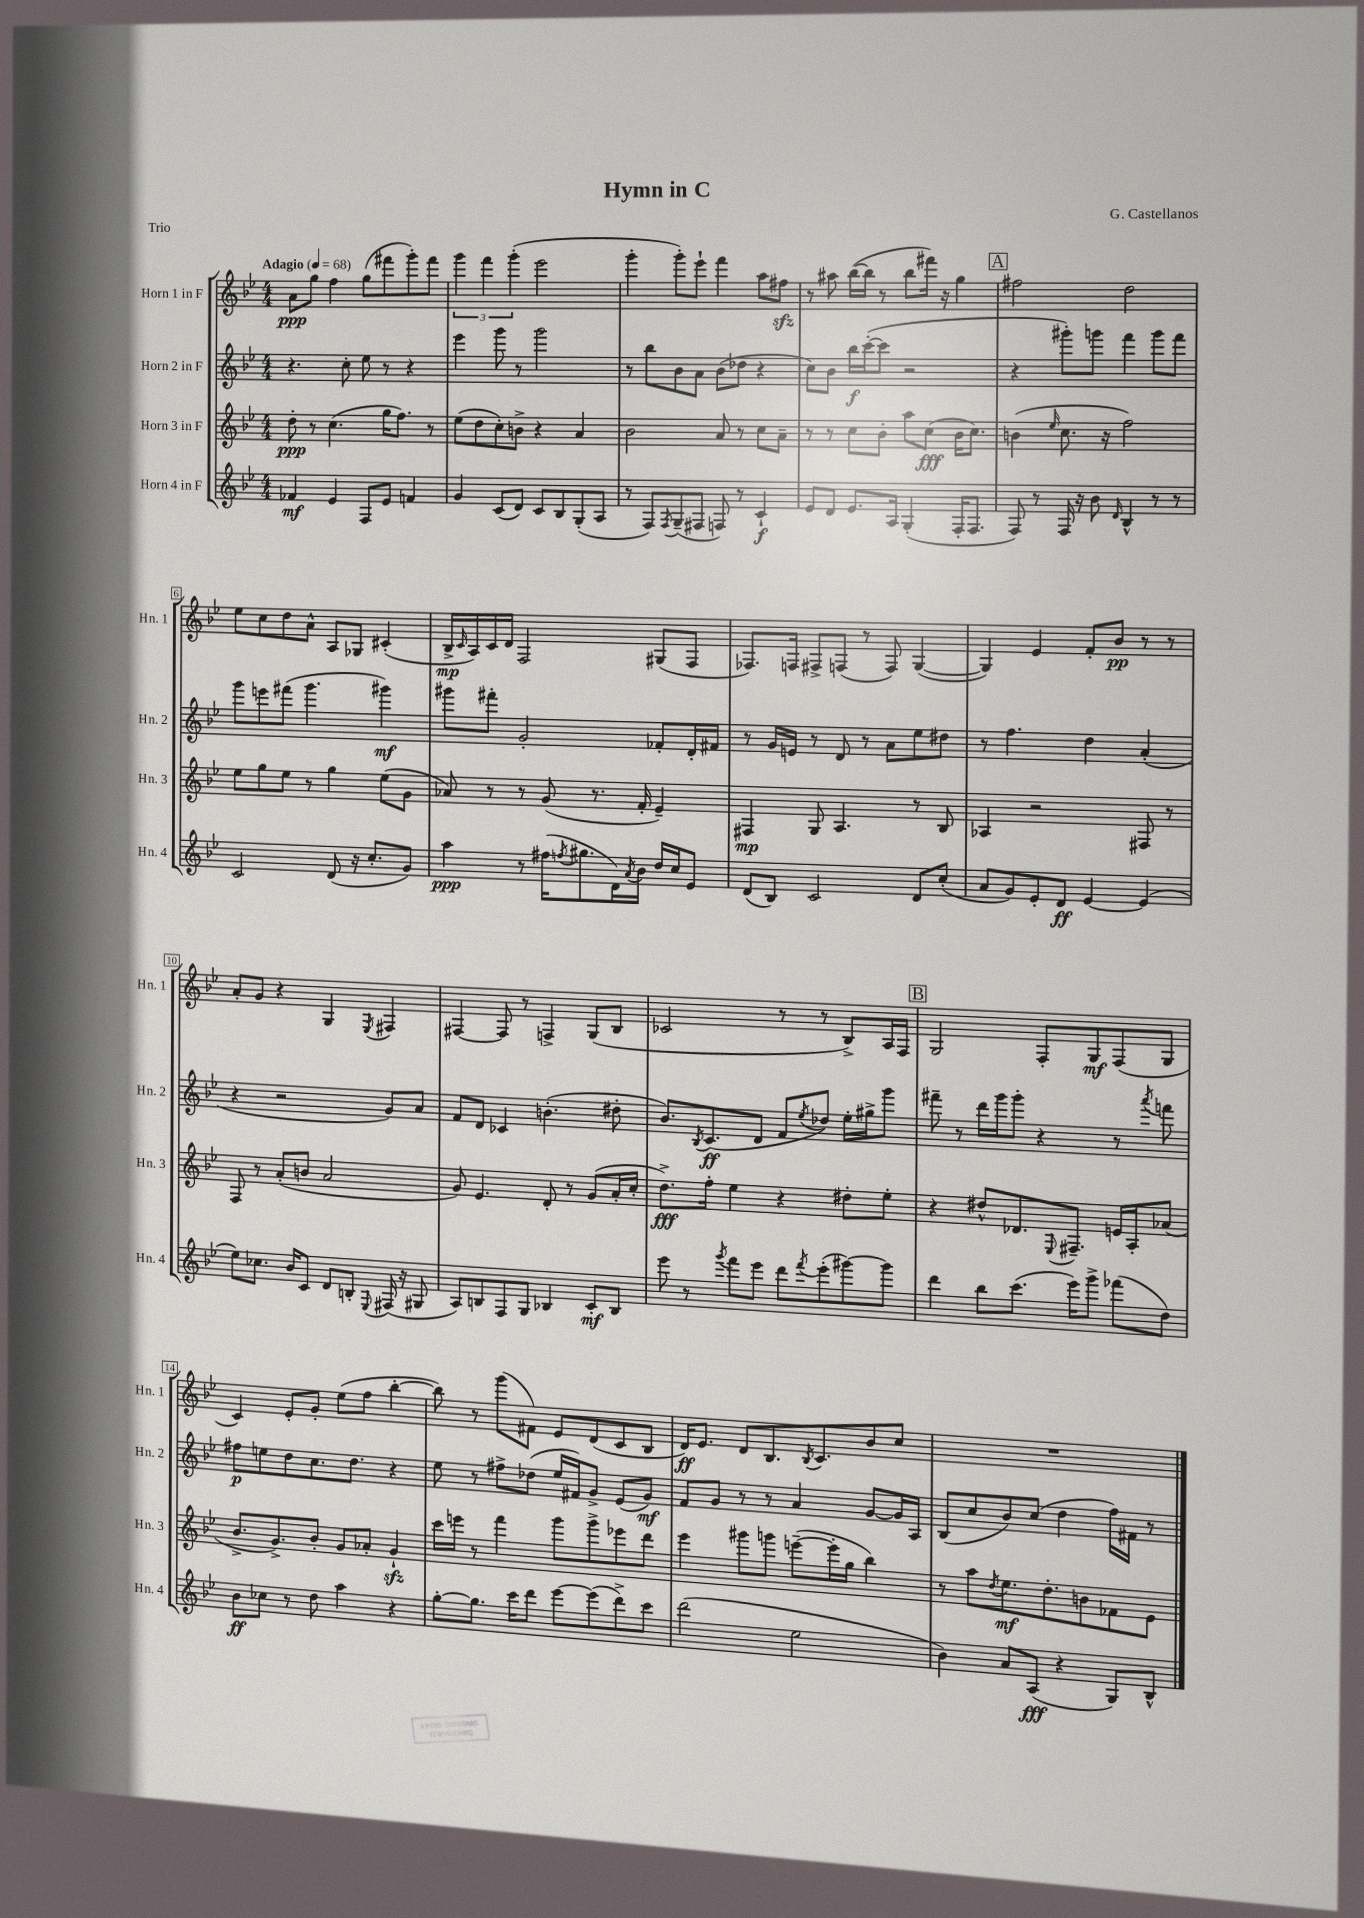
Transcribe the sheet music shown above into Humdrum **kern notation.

**kern	**dynam	**kern	**dynam	**kern	**dynam	**kern	**dynam
*part4	*part4	*part3	*part3	*part2	*part2	*part1	*part1
*staff4	*staff4	*staff3	*staff3	*staff2	*staff2	*staff1	*staff1
*I"Horn 4 in F	*	*I"Horn 3 in F	*	*I"Horn 2 in F	*	*I"Horn 1 in F	*
*I'Hn. 4	*	*I'Hn. 3	*	*I'Hn. 2	*	*I'Hn. 1	*
*clefG2	*	*clefG2	*	*clefG2	*	*clefG2	*
*k[b-e-]	*	*k[b-e-]	*	*k[b-e-]	*	*k[b-e-]	*
*M4/4	*	*M4/4	*	*M4/4	*	*M4/4	*
*MM68	*	*MM68	*	*MM68	*	*MM68	*
=1	=1	=1	=1	=1	=1	=1	=1
!	!	!	!	!	!	!LO:TX:a:B:t=Adagio	!
4f-X/	mf	8dd'\	ppp	4.r	.	8a\L	ppp
.	.	8r	.	.	.	8gg\J	.
4e-/	.	(4.cc\	.	.	.	4ff\	.
.	.	.	.	8cc'\	.	.	.
8F/L	.	.	.	8ee-\	.	(8gg\L	.
8e-/J	.	16gg\KL	.	8r	.	8fff#X\	.
.	.	8.ff\J)	.	.	.	.	.
4fn/	.	.	.	4r	.	8ggg'\)	.
.	.	8r	.	.	.	8fff#\J	.
=2	=2	=2	=2	=2	=2	=2	=2
4g/	.	(8ee-\L	.	4eee-\	.	6ggg\	.
.	.	8dd\	.	.	.	.	.
.	.	.	.	.	.	6fff\	.
(8c/L	.	8cc'\)	.	8ggg\	.	.	.
.	.	.	.	.	.	(6ggg'\	.
8d/J)	.	8bn^\J	.	8r	.	.	.
8c/L	.	4r	.	2ggg\	.	2eee-\	.
8B-/	.	.	.	.	.	.	.
(8G'/	.	4a/	.	.	.	.	.
8A/J	.	.	.	.	.	.	.
=3	=3	=3	=3	=3	=3	=3	=3
8r	.	2b-\	.	8r	.	4ggg'\	.
8F/L)	.	.	.	8bb-\L	.	.	.
8qF/	.	.	.	.	.	.	.
(8G~/	.	.	.	8b-\	.	8ggg'\L)	.
8F#X/J	.	.	.	8a\J	.	8eee-`\J	.
8Fn/)	.	8a/	.	(8b-\L	.	4fff\	.
8r	.	8r	.	8dd-X\J	.	.	.
4c`/	f	8cc\L	.	4r	.	8aa\L	.
.	.	8a~\J	.	.	.	8ff#Xzz\J	.
=4	=4	=4	=4	=4	=4	=4	=4
8e-/L	.	8r	.	8cc\L)	.	8r	.
8d/J	.	8r	.	8b-\J	.	8aa#X\	.
8.e-/L	.	8cc\L	.	16bb-\LL	f	([16bb-\LL	.
.	.	.	.	([16ccc'\J	.	16bb-\JJ]	.
.	.	8b-'\J	.	8ccc\J]	.	8r	.
16A/Jk	.	.	.	.	.	.	.
(4G'/	.	8aa\L	.	2r	.	8bb-\L	.
.	.	(8cc\J	fff	.	.	16fff#X\Jk)	.
.	.	.	.	.	.	16r	.
16F'/KL	.	16b-\KL	.	.	.	4gg\	.
8.F/J	.	8.cc\J)	.	.	.	.	.
!!LO:REH:place=s1:t=A
=5	=5	=5	=5	=5	=5	=5	=5
8F/)	.	(4bn\	.	4r	.	2ff#X\	.
8r	.	.	.	.	.	.	.
.	.	16qqee-/	.	.	.	.	.
16F/	.	8.cc\	.	8ggg#X'\L)	.	.	.
16r	.	.	.	.	.	.	.
8b-\	.	.	.	8gggn\J	.	.	.
.	.	16r	.	.	.	.	.
16qqd/	.	.	.	.	.	.	.
4B-^^/	.	2ff\)	.	4fff\	.	2dd\	.
8r	.	.	.	8ggg\L	.	.	.
8r	.	.	.	8fff\J	.	.	.
!!LO:LB:g=z
=6	=6	=6	=6	=6	=6	=6	=6
2c/	.	8ee-\L	.	8ggg\L	.	8ee-\L	.
.	.	8gg\	.	8eeen\	.	8cc\	.
.	.	8ee-\J	.	(8fff#X\J	.	8dd\	.
.	.	8r	.	4.ggg\	.	8a^^\J	.
(8d/	.	4gg\	.	.	.	8A/L	.
16r	.	.	.	.	.	8G-X/J	.
8.cc'/L	.	.	.	.	.	.	.
.	.	(8ee-\L	.	4ggg#X\)	mf	(4c#X'/	.
8g/J)	.	8g\J	.	.	.	.	.
=7	=7	=7	=7	=7	=7	=7	=7
4aa\	ppp	8a-X/)	.	8ggg#X\L	.	16B-^/LL	mp
.	.	.	.	.	.	16qqc/	.
.	.	.	.	.	.	16A/)	.
.	.	8r	.	8fff#X'\J	.	16c/	.
.	.	.	.	.	.	16d/JJ	.
8r	.	8r	.	2g'/	.	2F/	.
(16ff#X\KL	.	(8g/	.	.	.	.	.
8qffn/	.	.	.	.	.	.	.
8.gg#X\	.	.	.	.	.	.	.
.	.	8.r	.	.	.	.	.
16d\L)	.	.	.	.	.	.	.
8qa/	.	.	.	.	.	.	.
16b-\JJ	.	16f'/	.	.	.	.	.
16dd/LL	.	4e-~/)	.	8f-X'/L	.	(8G#X/L	.
16cc/J	.	.	.	.	.	.	.
8e-/J	.	.	.	16d'/L	.	8F/J	.
.	.	.	.	16f#X/JJ	.	.	.
=8	=8	=8	=8	=8	=8	=8	=8
(8d/L	.	4F#X/	mp	8r	.	8.F-X/L)	.
8B-/J)	.	.	.	16g/LL	.	.	.
.	.	.	.	16en/JJ	.	16Fn/Jk	.
2c/	.	8G/	.	8r	.	8F#X^/L	.
.	.	4.A/	.	8d/	.	(8Fn/J	.
.	.	.	.	8r	.	8r	.
.	.	.	.	8a\L	.	8F/)	.
8d/L	.	8r	.	8ee-\	.	([4G/	.
(8cc'/J	.	8B-/	.	8dd#X\J	.	.	.
=9	=9	=9	=9	=9	=9	=9	=9
8a/L	.	4A-X/	.	8r	.	4G/])	.
8g/)	.	.	.	4.ff\	.	.	.
8e-'/	.	2r	.	.	.	4e-/	.
8d/J	ff	.	.	.	.	.	.
[4e-/	.	.	.	4dd\	.	8f'/L	.
.	.	.	.	.	.	8b-/J	pp
(4e-/]	.	8F#X/	.	(4a'/	.	8r	.
.	.	8r	.	.	.	8r	.
!!LO:LB:g=z
=10	=10	=10	=10	=10	=10	=10	=10
8ee-\L)	.	8F/	.	4r	.	8a'/L	.
8.cc-X\J	.	8r	.	.	.	8g/J	.
.	.	(8a'/L	.	2r	.	4r	.
16b-/KL	.	.	.	.	.	.	.
8c/J	.	8bn/J	.	.	.	.	.
8d/L	.	2a/	.	.	.	4G/	.
8Bn'/J	.	.	.	.	.	.	.
8qqE-/	.	.	.	.	.	8qE-/	.
(16F#X/	.	.	.	8g/L)	.	4F#X/	.
16r	.	.	.	.	.	.	.
8G#X/	.	.	.	8a/J	.	.	.
=11	=11	=11	=11	=11	=11	=11	=11
8A/L)	.	8g/)	.	8f/L	.	[4F#X/	.
8Bn/	.	4.e-/	.	8d/J	.	.	.
8F/	.	.	.	4c-X/	.	8F#/]	.
8G/J	.	.	.	.	.	8r	.
4B-X/	.	8d'/	.	(4.bn'\	.	4Fn^/	.
.	.	8r	.	.	.	.	.
8c'/L	mf	(8g/L	.	.	.	(8G/L	.
8B-/J	.	16a'/L	.	8dd#X'\	.	8B-/J	.
.	.	16cc'/JJ	.	.	.	.	.
=12	=12	=12	=12	=12	=12	=12	=12
8eee-\	.	8.dd^\L)	fff	8.b-/L)	.	2c-X/	.
8r	.	.	.	.	.	.	.
.	.	.	.	8qB-/	.	.	.
.	.	16ff'\Jk	.	(8.c/	ff	.	.
8qggg/	.	.	.	.	.	.	.
8fff\L	.	4ee-\	.	.	.	.	.
8eee-\J	.	.	.	8d/J	.	.	.
8ddd\L	.	4r	.	8f/L	.	8r	.
8qfff/	.	.	.	8qee-/	.	.	.
(8eee-'\	.	.	.	8dd-X/J)	.	8r	.
[8ggg#X\)	.	8dd#X'\L	.	16ee-'\LL	.	8B-^/L)	.
.	.	.	.	16gg#X^\J	.	.	.
8ggg#\J]	.	8ee-'\J	.	8ggg\J	.	16A/L	.
.	.	.	.	.	.	16F/JJ	.
!!LO:REH:place=s1:t=B
=13	=13	=13	=13	=13	=13	=13	=13
4ddd\	.	4r	.	8fff#X~\	.	2G/	.
.	.	.	.	8r	.	.	.
8bb-\L	.	8dd#X^^/L	.	16ddd\LL	.	.	.
.	.	.	.	16ggg\J	.	.	.
(8.ccc\J	.	8.d-X/	.	8ggg'\J	.	.	.
.	.	.	.	4r	.	8F'/L	.
.	.	8qqE-/	.	.	.	.	.
16eee-\KL)	.	8.F#X~/J	.	.	.	.	.
8ggg^\J	.	.	.	.	.	8G/	mf
(8fff-X\L	.	16en/LL	.	8r	.	(8F/	.
.	.	16A'/J	.	.	.	.	.
.	.	.	.	8qaaa/	.	.	.
8dd\J)	.	(8a-X/J	.	8fffn\	.	8G/J	.
!!LO:LB:g=z
=14	=14	=14	=14	=14	=14	=14	=14
8b-\L	ff	8.b-^/L	.	8ff#X\L	p	4c/)	.
8cc-X\J	.	.	.	8een\	.	.	.
.	.	8.g^/)	.	.	.	.	.
8r	.	.	.	8dd\	.	8e-'/L	.
8dd\	.	8b-'/J	.	8.cc\	.	8g'/J	.
4aa\	.	8g/L	.	.	.	(8ee-\L	.
.	.	.	.	8.dd\J	.	.	.
.	.	8a-X'/J	.	.	.	8ff\J	.
4r	.	4gzz`/	.	4r	.	[4bb-'\	.
=15	=15	=15	=15	=15	=15	=15	=15
[8gg'\L	.	16ccc\LL	.	8ee-\	.	8bb-\])	.
.	.	16eeen\JJ	.	.	.	.	.
8.gg\J]	.	8r	.	8r	.	8r	.
.	.	4fff\	.	8ff#X^\L	.	(8ggg\L	.
16ccc\KL	.	.	.	.	.	.	.
8ddd\J	.	.	.	(8dd-X\J	.	8f#X\J)	.
[8eee-\L	.	8ggg\L	.	16ee-/LL	.	8e-/L	.
.	.	.	.	16f#X/J)	.	.	.
(8eee-\]	.	8ggg^\	.	8g^/J	.	(8d/	.
8ddd^\)	.	8eee-X\	.	(8e-/L	.	8c/	.
8ccc\J	.	8ddd\J	.	8g/J)	mf	8B-/J	.
=16	=16	=16	=16	=16	=16	=16	=16
(2ddd\	.	4eee-\	.	8f/L	.	16d/KL)	ff
.	.	.	.	.	.	8.e-/J	.
.	.	.	.	8g/J	.	.	.
.	.	8ggg#X\L	.	8r	.	8d/L	.
.	.	8gggn\J	.	8r	.	8.B-/	.
2ee-\	.	([8eeen~\L	.	4a/	.	.	.
.	.	.	.	.	.	8qB-/	.
.	.	.	.	.	.	8.c/	.
.	.	16eee'\L]	.	.	.	.	.
.	.	16gg\JJ	.	.	.	.	.
.	.	4bb-\)	.	[8g/L	.	8b-/	.
.	.	.	.	16g/L]	.	8cc/J	.
.	.	.	.	16A/JJ	.	.	.
=17	=17	=17	=17	=17	=17	=17	=17
4b-\)	.	8r	.	(8B-/L	.	1r	.
.	.	8aa\L	.	8cc/	.	.	.
.	.	8qdd/	.	.	.	.	.
8a/L	.	8.ee-\	mf	8b-/)	.	.	.
(8A/J	fff	.	.	(8cc/J	.	.	.
.	.	8.dd'\	.	.	.	.	.
4r	.	.	.	4dd\	.	.	.
.	.	8bn\	.	.	.	.	.
8G/L)	.	8f-X\	.	16ff\LL)	.	.	.
.	.	.	.	16f#X\JJ	.	.	.
8B-^^/J	.	8e-\J	.	8r	.	.	.
==	==	==	==	==	==	==	==
*-	*-	*-	*-	*-	*-	*-	*-
